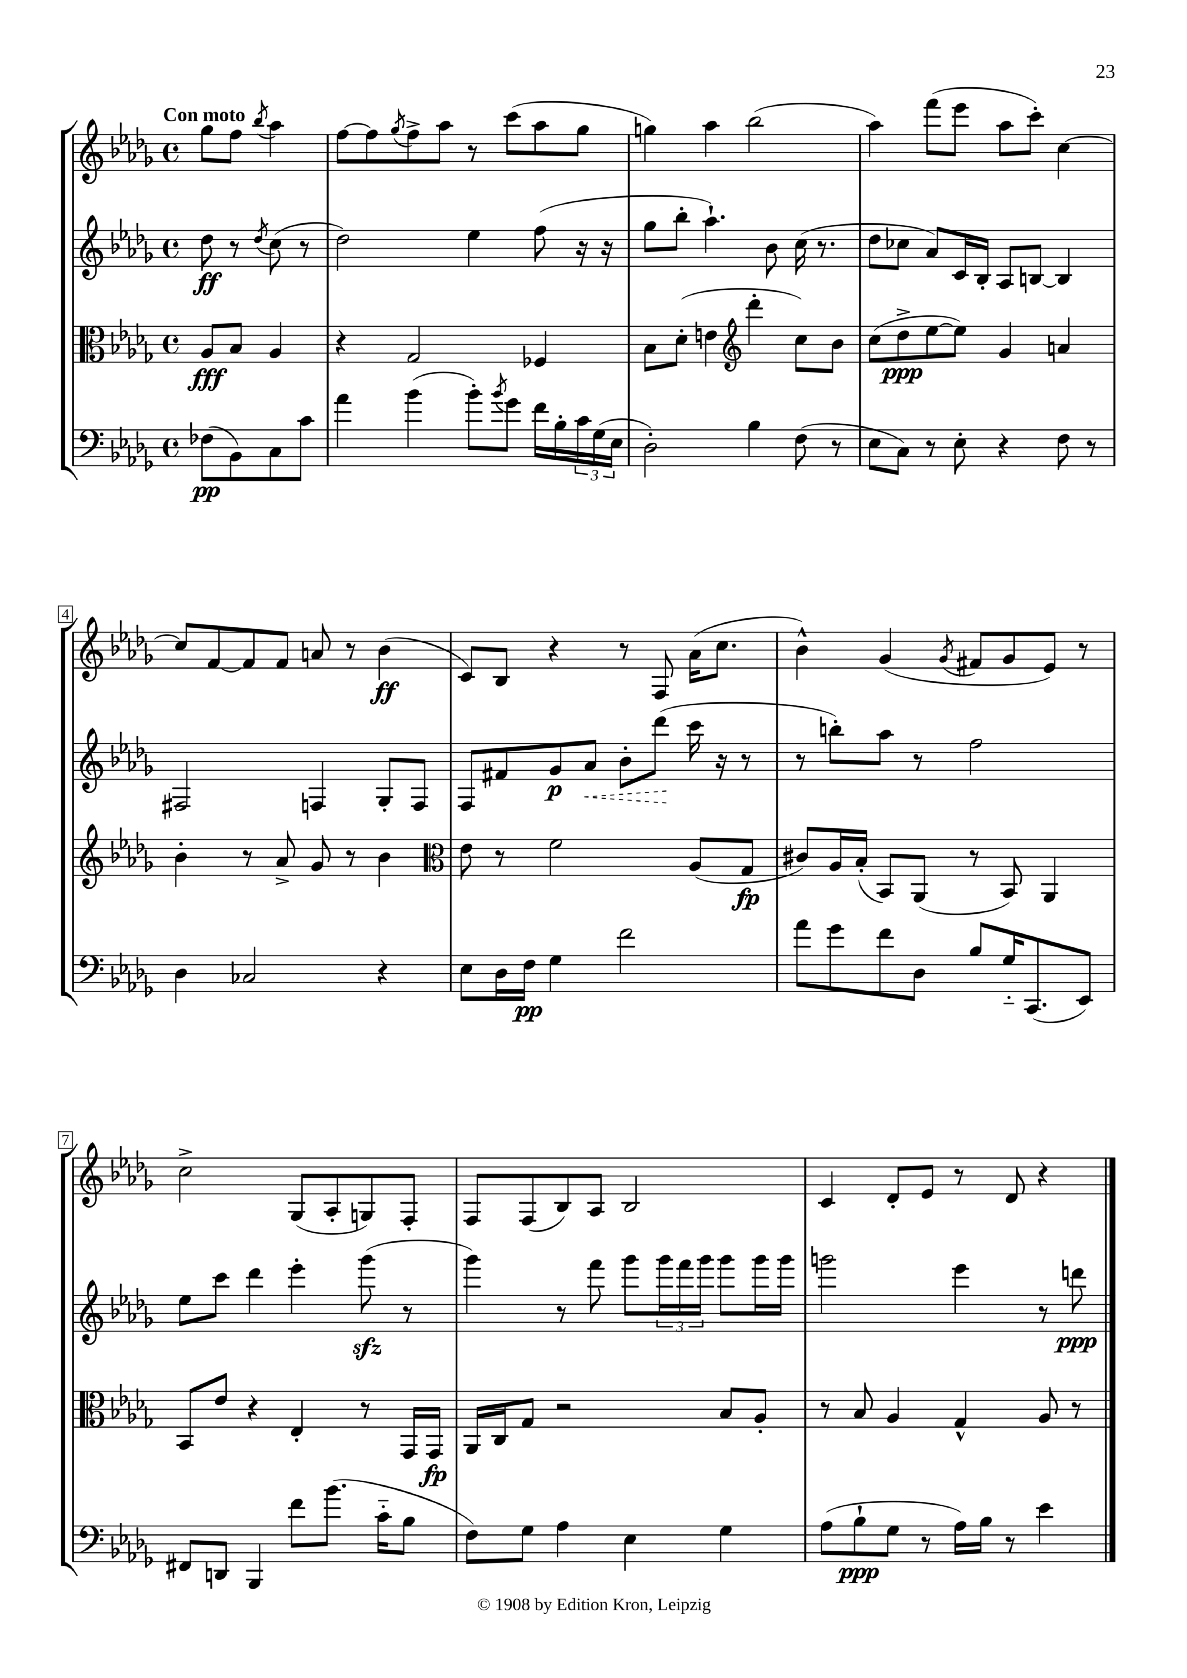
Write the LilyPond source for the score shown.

<<
\new StaffGroup <<
\new Staff = "s0" {
    \clef treble \key des \major \defaultTimeSignature \time 4/4 \partial 2 \tempo "Con moto"
    ges''8 f''8 \acciaccatura { bes''8 } aes''4 |
    f''8~ f''8 \acciaccatura { ges''8 } f''8-> aes''8 r8 c'''8( aes''8 ges''8 |
    g''4) aes''4 bes''2( |
    aes''4) f'''8( ees'''8 aes''8 c'''8-.) c''4~ |
    c''8 f'8~ f'8 f'8 a'8 r8 bes'4\ff( |
    c'8) bes8 r4 r8 f8 aes'16( c''8. |
    bes'4-^) ges'4( \acciaccatura { ges'8 } fis'8 ges'8 ees'8) r8 |
    c''2-> ges8( aes8-. g8) f8-. |
    f8 f8( bes8) aes8 bes2 |
    c'4 des'8-. ees'8 r8 des'8 r4 \bar "|." |
}
\new Staff = "s1" {
    \clef treble \key des \major \defaultTimeSignature \time 4/4 \partial 2
    des''8\ff r8 \acciaccatura { des''8 } c''8( r8 |
    des''2) ees''4 f''8( r16 r16 |
    ges''8 bes''8-. aes''4.-!) bes'8 c''16( r8. |
    des''8 ces''8 aes'8) c'16 bes16-. aes8 b8~ b4 |
    fis2 f4 ges8-. f8 |
    f8 fis'8 ges'8\p \once \override Hairpin.style = #'dashed-line aes'8\< bes'8-. des'''8\!( c'''16 r16 r8 |
    r8 b''8-.) aes''8 r8 f''2 |
    ees''8 c'''8 des'''4 ees'''4-. ges'''8\sfz( r8 |
    ges'''4) r8 f'''8 ges'''8 \tuplet 3/2 { ges'''16 f'''16 ges'''16 } ges'''8 ges'''16 ges'''16 |
    g'''2 ees'''4 r8 d'''8\ppp \bar "|." |
}
\new Staff = "s2" {
    \clef alto \key des \major \defaultTimeSignature \time 4/4 \partial 2
    aes8\fff bes8 aes4 |
    r4 ges2 fes4 |
    bes8 des'8-.( e'4 \clef treble des'''4-. c''8) bes'8 |
    c''8( des''8->\ppp ees''8~ ees''8) ges'4 a'4 |
    bes'4-. r8 aes'8-> ges'8 r8 bes'4 |
    \clef alto ees'8 r8 f'2 aes8( ges8\fp |
    cis'8) aes16 bes16-.( bes,8) aes,8( r8 bes,8) aes,4 |
    bes,8 ees'8 r4 ees4-. r8 ges,16 ges,16\fp |
    aes,16 c16 ges8 r2 bes8 aes8-. |
    r8 bes8 aes4 ges4-^ aes8 r8 \bar "|." |
}
\new Staff = "s3" {
    \clef bass \key des \major \defaultTimeSignature \time 4/4 \partial 2
    fes8\pp( bes,8) c8 c'8 |
    aes'4 bes'4( bes'8-.) \acciaccatura { bes'8 } ges'8 f'16 bes16-. \tuplet 3/2 { c'16 ges16( ees16 } |
    des2-.) bes4 f8( r8 |
    ees8 c8) r8 ees8-. r4 f8 r8 |
    des4 ces2 r4 |
    ees8 des16 f16\pp ges4 f'2 |
    aes'8 ges'8 f'8 des8 bes8 ges16-_ c,8.( ees,8) |
    fis,8 d,8 bes,,4 f'8 bes'8.( c'16-_ bes8 |
    f8) ges8 aes4 ees4 ges4 |
    aes8( bes8-!\ppp ges8 r8 aes16) bes16 r8 ees'4 \bar "|." |
}
>>
>>
\layout { \context { \Score \override BarNumber.stencil = #(make-stencil-boxer 0.1 0.3 ly:text-interface::print) } }
